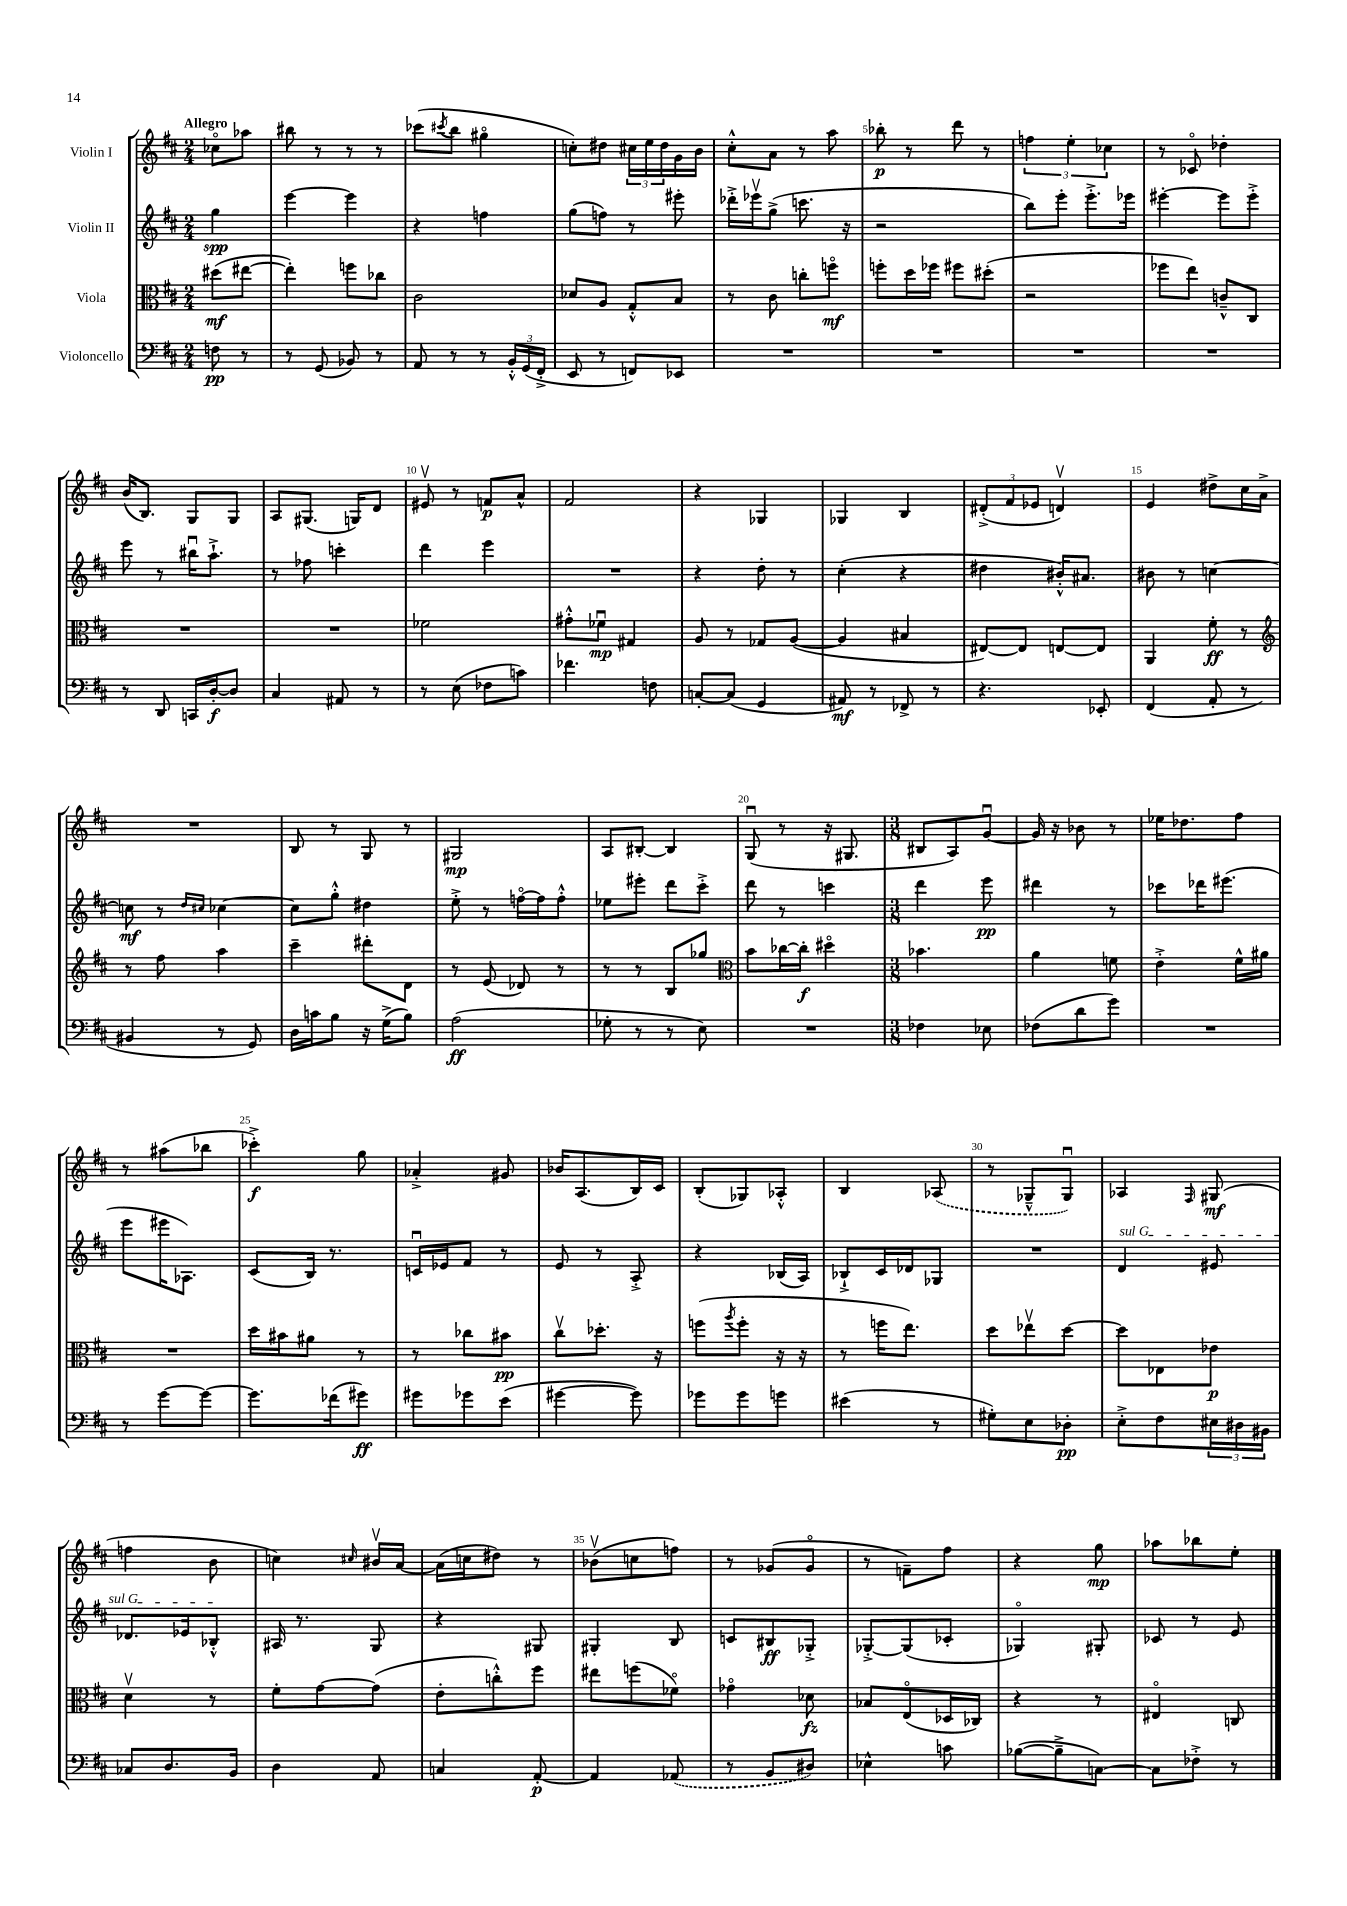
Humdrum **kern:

**kern	**kern	**kern	**kern
*staff4	*staff3	*staff2	*staff1
*clefF4	*clefC3	*clefG2	*clefG2
*k[f#c#]	*k[f#c#]	*k[f#c#]	*k[f#c#]
*M2/4	*M2/4	*M2/4	*M2/4
8F	(8dd#	4gg	8cc-o
8r	[8ee#	.	8aa-
=	=	=	=
8r	4ee#'])	[4eee	8bb#
(8GG	.	.	8r
8BB-)	8ff	4eee]	8r
8r	8cc-	.	8r
=	=	=	=
8AA	2c#	4r	(8ccc-
.	.	.	8qccc#
8r	.	.	8bb
8r	.	4ff	4gg#o
24BB'^^	.	.	.
(24GG	.	.	.
24FF#'^	.	.	.
=	=	=	=
8EE	8d-	(8gg	8cc')
8r	8A	8ff)	8dd#
8FF)	8G'^^	8r	24cc#
.	.	.	24ee
.	.	.	24dd#
8EE-	8B	8eee#'	16g
.	.	.	16b
=	=	=	=
2r	8r	16ddd-'^	8cc#'^^
.	.	16eee-v	.
.	8c#	(8gg^	8a
.	8cc'	8.ccc	8r
.	8ffo	.	8aa
.	.	16r	.
=	=	=	=
2r	8ff'	2r	8bb-'
.	16dd	.	8r
.	16ff-	.	.
.	8ff#	.	8ddd
.	(8dd#'	.	8r
=	=	=	=
2r	2r	8bb)	6ff
.	.	8eee'	.
.	.	.	6ee'
.	.	8.eee'^	.
.	.	.	6cc-
.	.	16eee-	.
=	=	=	=
2r	8ff-	[4eee#'	8r
.	8ee)	.	8c-o
.	8c~^^	8eee#]	4dd-'
.	8C#	8eee#'^	.
=	=	=	=
8r	2r	8eee	(16b
.	.	.	8.B)
8DD	.	8r	.
16CC	.	16bb#u	8G
[16D'	.	8.aa`^	.
8D]	.	.	8G
=	=	=	=
4C#	2r	8r	8A
.	.	8ff-	(8.G#
8AA#	.	4ccc'	.
.	.	.	16G)
8r	.	.	8d
=	=	=	=
8r	2f-	4ddd	8e#v
(8E	.	.	8r
8F-	.	4eee	8f
8c)	.	.	8a^^
=	=	=	=
4.f-	8g#'^^	2r	2f#
.	8f-u	.	.
.	4G#	.	.
8F	.	.	.
=	=	=	=
[8C'	8A	4r	4r
(8C]	8r	.	.
4GG	8G-	8dd'	4G-
.	([8A	8r	.
=	=	=	=
8AA#)	4A]	(4cc#'	4G-
8r	.	.	.
8FF-^	4B#	4r	4B
8r	.	.	.
=	=	=	=
4.r	[8E#)	4dd#	(12d#'^
.	.	.	12f#
.	8E#]	.	.
.	.	.	12e-
.	[8E	16b#'^^)	4dv)
.	.	8.a#	.
8EE-'	8E]	.	.
=	=	=	=
(4FF#	4AA	8b#	4e
.	.	8r	.
8AA'	8f#'	[4cc	8dd#^
8r	8r	.	16cc#
.	.	.	16a^
=	=	=	=
*	*clefG2	*	*
4BB#	8r	8cc]	2r
.	8ff#	8r	.
.	.	16qqdd	.
.	.	16qqcc#	.
8r	4aa	[4cc-	.
8GG)	.	.	.
=	=	=	=
16D	4ccc#~	8cc-]	8B
16c	.	.	.
8B	.	8gg'^^	8r
16r	8ddd#'	4dd#	8G
(16G^	.	.	.
8B)	8d	.	8r
=	=	=	=
(2A	8r	8ee'^	2G#
.	(8e	8r	.
.	8d-)	[16ffo	.
.	.	16ff]	.
.	8r	8ff'^^	.
=	=	=	=
8G-'	8r	8ee-	8A
8r	8r	8eee#'	[8B#'
8r	8B	8ddd	4B#]
8E)	8gg-	8ccc#'^	.
=	=	=	=
*	*clefC3	*	*
2r	8b	8ddd	(8Gu
.	[16cc-	8r	8r
.	16cc-']	.	.
.	4dd#o	4ccc	16r
.	.	.	8.G#
=	=	=	=
*M3/8	*M3/8	*M3/8	*M3/8
4F-	4.b-	4ddd	8B#
.	.	.	8A)
8E-	.	8eee	[8gu
=	=	=	=
(8F-	4a	4ddd#	16g]
.	.	.	16r
8d	.	.	8b-
8g)	8f	8r	8r
=	=	=	=
4.r	4e'^	8ccc-	16ee-
.	.	.	8.dd-
.	.	16ddd-	.
.	.	(8.eee#	.
.	16f#^^	.	8ff#
.	16a#	.	.
=	=	=	=
8r	4.r	8eee	8r
[8g	.	16eee#	(8aa#
.	.	8.A-)	.
8g_	.	.	8bb-
=	=	=	=
8.g]	16dd	(8c#	4ccc-'^)
.	16b#	.	.
.	8a#	16B)	.
(16f-	.	8.r	.
8g#)	8r	.	8gg
=	=	=	=
8g#	8r	16cu	4a-'^
.	.	16e-	.
8g-	8cc-	8f#	.
(8e	8b#	8r	8g#
=	=	=	=
[4g#	8cc#v	8e	16b-
.	.	.	(8.A
.	8.dd-'	8r	.
8g#])	.	8A'^	16B)
.	16r	.	16c#
=	=	=	=
8g-	(8ff	4r	(8B'
.	8qaa	.	.
8g-	8ff'	.	8G-)
8g	16r	(16B-	8A-'^^
.	16r	16A)	.
=	=	=	=
(4e#	8r	8B-`^	4B
.	16ff	16c#	.
.	8.ee)	16d-	.
8r	.	8G-	(8A-
=	=	=	=
8G#')	8dd	4.r	8r
8E	8ee-v	.	8G-~^^
8D-'	[8dd	.	8G-u)
=	=	=	=
8E'^	8dd]	4d	4A-
8F#	8E-	.	.
.	.	.	16qqF#
24E#	8e-	8e#	(8G#
24D#	.	.	.
24BB#	.	.	.
=	=	=	=
8C-	4dv	8.d-	4ff
8.D	.	.	.
.	.	16e-	.
.	8r	8B-'^^	8b
16BB	.	.	.
=	=	=	=
4D	8f#'	16A#	4cc)
.	.	8.r	.
.	[8g	.	.
.	.	.	16qqcc#
8AA	(8g]	8G	16b#v
.	.	.	[16a
=	=	=	=
4C	8e'	4r	(16a]
.	.	.	16cc
.	8cc'^^)	.	8dd#)
[8AA'	8ff#	8G#	8r
=	=	=	=
4AA]	8ee#	4G#'	(8b-v
.	(8ff	.	8cc
(8AA-	8f-o)	8B	8ff)
=	=	=	=
8r	4g-o	8c	8r
8BB	.	8B#	(8g-
8D#)	8d-	8G-'^	8g-o
=	=	=	=
4E-^^	8B-	[8G-'^	8r
.	(8Eo	(8G-]	8f~)
8c	16D-	8c-'	8ff#
.	16C-)	.	.
=	=	=	=
([8B-	4r	4G-o)	4r
8B-~^]	.	.	.
[8C)	8r	8G#'	8gg
=	=	=	=
8C]	4E#o	8c-	8aa-
8F-'^	.	8r	8bb-
8r	8C	8e	8ee'
==	==	==	==
*-	*-	*-	*-
